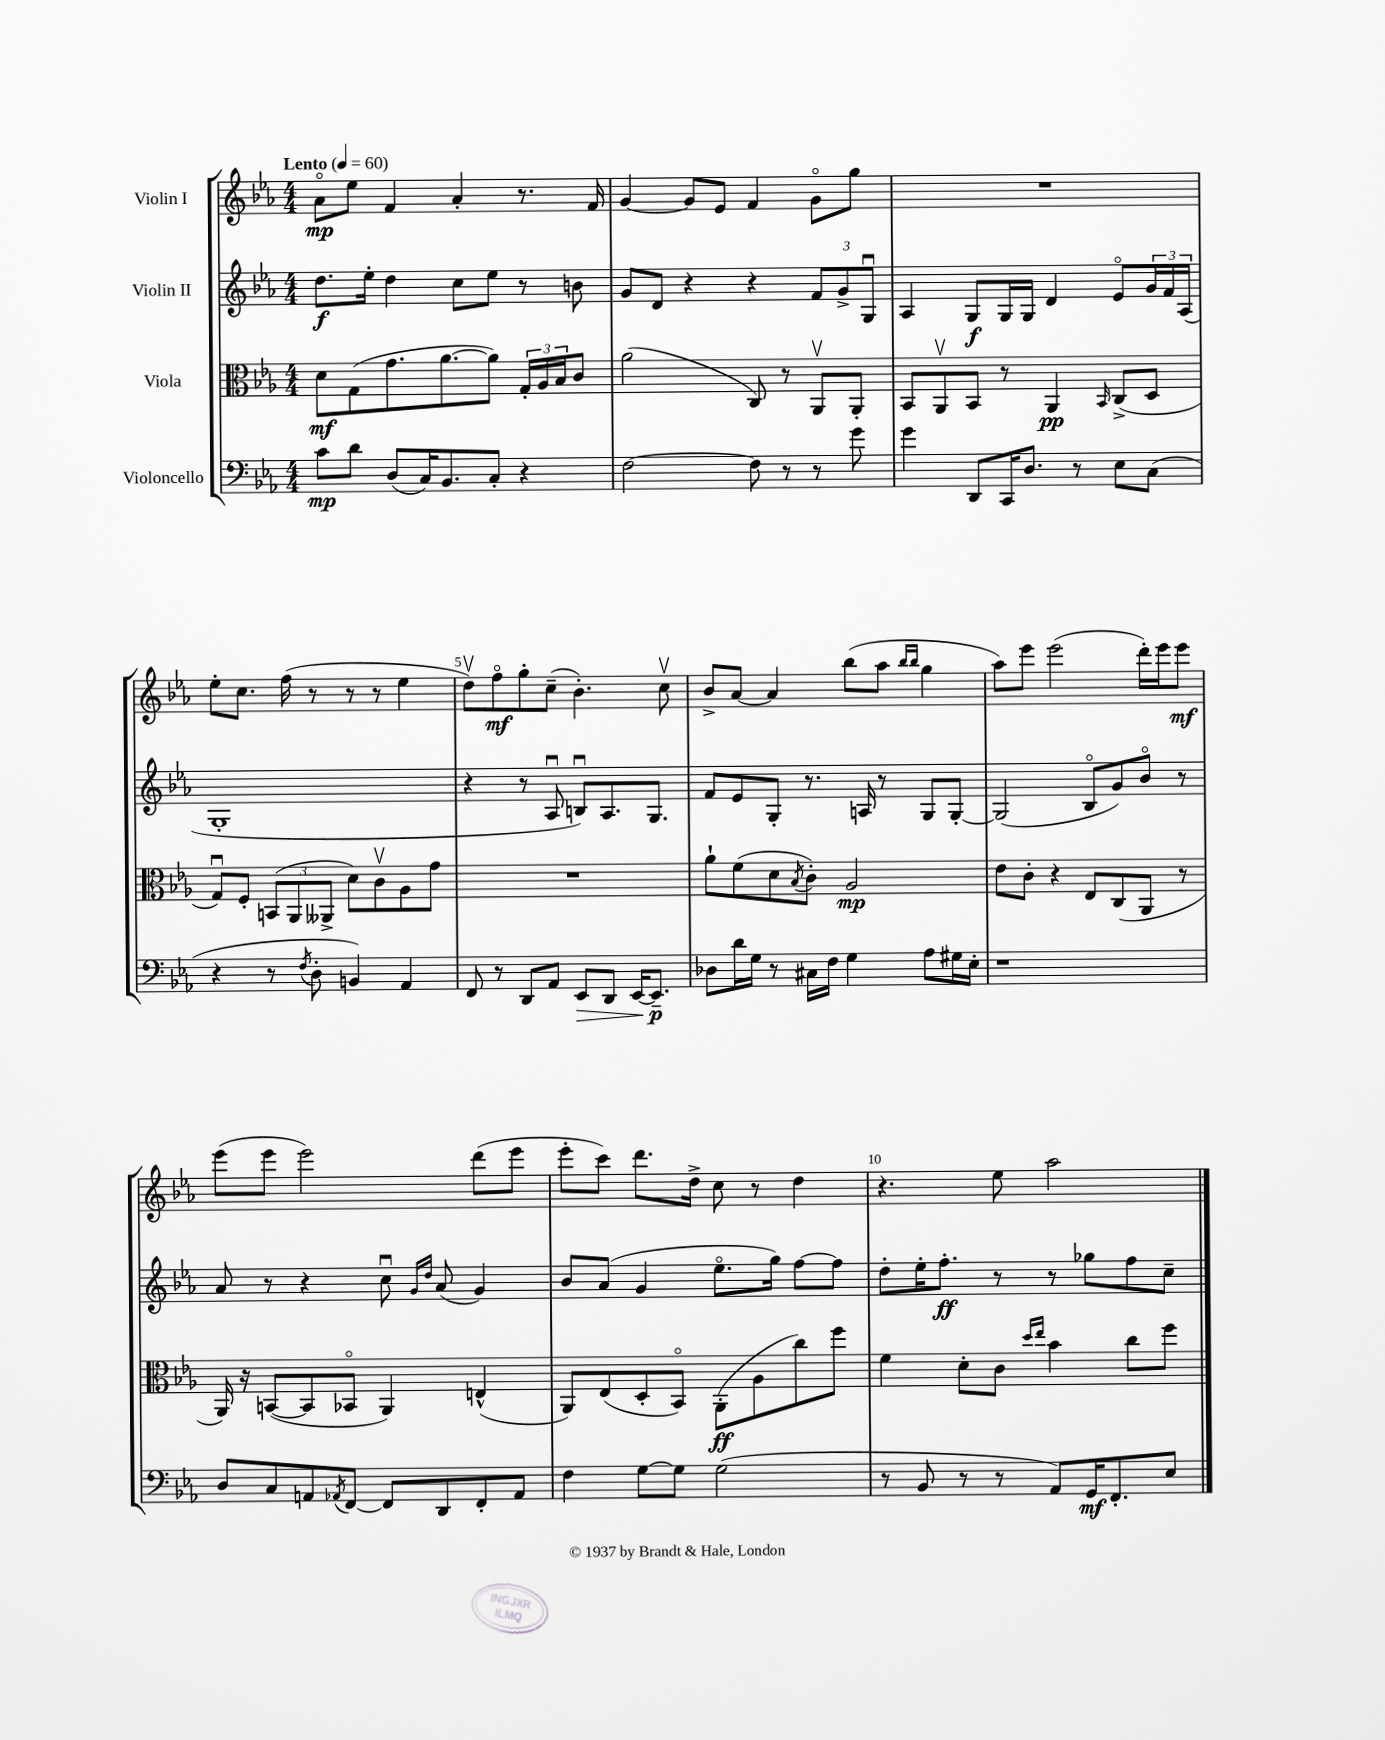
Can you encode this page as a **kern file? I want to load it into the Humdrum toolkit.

**kern	**kern	**kern	**kern
*staff4	*staff3	*staff2	*staff1
*clefF4	*clefC3	*clefG2	*clefG2
*k[b-e-a-]	*k[b-e-a-]	*k[b-e-a-]	*k[b-e-a-]
*M4/4	*M4/4	*M4/4	*M4/4
*MM60	*MM60	*MM60	*MM60
8c	8d	8.dd	8a-o
8d	(8G	.	8ee-
.	.	16ee-'	.
(8D	8.g	4dd	4f
16C)	.	.	.
8.BB-	[8.a-	.	.
.	.	8cc	4a-'
8C'	8a-])	8ee-	.
4r	24G'	8r	8.r
.	24A-	.	.
.	24B-	.	.
.	8c	8b	.
.	.	.	16f
=	=	=	=
[2F	(2a-	8g	[4g
.	.	8d	.
.	.	4r	8g]
.	.	.	8e-
8F]	8C)	4r	4f
8r	8r	.	.
8r	8AA-v	12f	8go
.	.	12g^	.
8g	8AA-'	.	8gg
.	.	12Gu	.
=	=	=	=
4g	8BB-	4A-	1r
.	8AA-v	.	.
8DD	8BB-	8G	.
16CC	8r	16G	.
8.D	.	16G	.
.	4AA-	4d	.
8r	.	.	.
.	16qqBB-	.	.
8E-	(8C^	8e-o	.
(8C	8D	24g	.
.	.	24f	.
.	.	(24A-	.
=	=	=	=
4r	8Gu)	1G'	8ee-'
.	8F'	.	8.cc
8r	(12BB	.	.
.	.	.	(16ff
.	12AA-	.	.
8qF	.	.	.
8D'	.	.	8r
.	12AA--^	.	.
4BB)	8d)	.	8r
.	8cv	.	8r
4AA-	8A-	.	4ee-
.	8g	.	.
=	=	=	=
8FF	1r	4r	8ddv)
8r	.	.	8ffo
8DD	.	8r	8gg'
8AA-	.	8A-u	(8cc~
8EE-	.	8Bu)	4.b-')
8DD	.	8.A-	.
[16EE-	.	.	.
8.EE-~]	.	8.G	.
.	.	.	8ccv
=	=	=	=
8D-	8a-`	8f	8b-^
16d	(8f	8e-	[8a-
16G	.	.	.
8r	8d	8G'	4a-]
.	8qB-	.	.
16C#	8c')	8.r	.
16F	.	.	.
4G	2A-	.	(8bb-
.	.	16A	.
.	.	8r	8aa-
.	.	.	16qqbb-
.	.	.	16qqbb-
8A-	.	8G	4gg
16G#	.	[8G'	.
16E-'	.	.	.
=	=	=	=
1r	8e-	(2G]	8aa-)
.	8c'	.	8eee-
.	4r	.	(2eee-
.	8E-	8B-o	.
.	(8C	8g)	.
.	8AA-	8b-o	16ddd')
.	.	.	16eee-
.	8r	8r	8eee-
=	=	=	=
8D	16AA-)	8a-	(8eee-
.	16r	.	.
8C	([8BB	8r	8eee-
8AA	8BB]	4r	2eee-)
8qAA-	.	.	.
[8FF	8BB-o	.	.
8FF]	4AA-)	8ccu	.
.	.	16qqg	.
.	.	16qqdd	.
8DD	.	(8a-	.
8FF'	(4E^^	4g)	(8ddd
8AA-	.	.	8eee-
=	=	=	=
4F	8AA-)	8b-	8eee-'
.	(8E-	(8a-	8ccc)
[8G	8D'	4g	8.ddd
8G]	8BB-o)	.	.
.	.	.	16dd^
(2G	(8AA-'	8.ee-o	8cc
.	8A-	.	8r
.	.	16gg)	.
.	8cc)	[8ff	4dd
.	8ff	8ff]	.
=	=	=	=
8r	4f	8dd'	4.r
8BB-	.	16ee-'	.
.	.	8.ff'	.
8r	8d'	.	.
8r	8c	8r	8ee-
.	16qqdd	.	.
.	16qqee-	.	.
8AA-)	4b-	8r	2aa-
16GG	.	8gg-	.
8.FF'	.	.	.
.	8cc	8ff	.
8E-	8ff	8cc~	.
==	==	==	==
*-	*-	*-	*-
